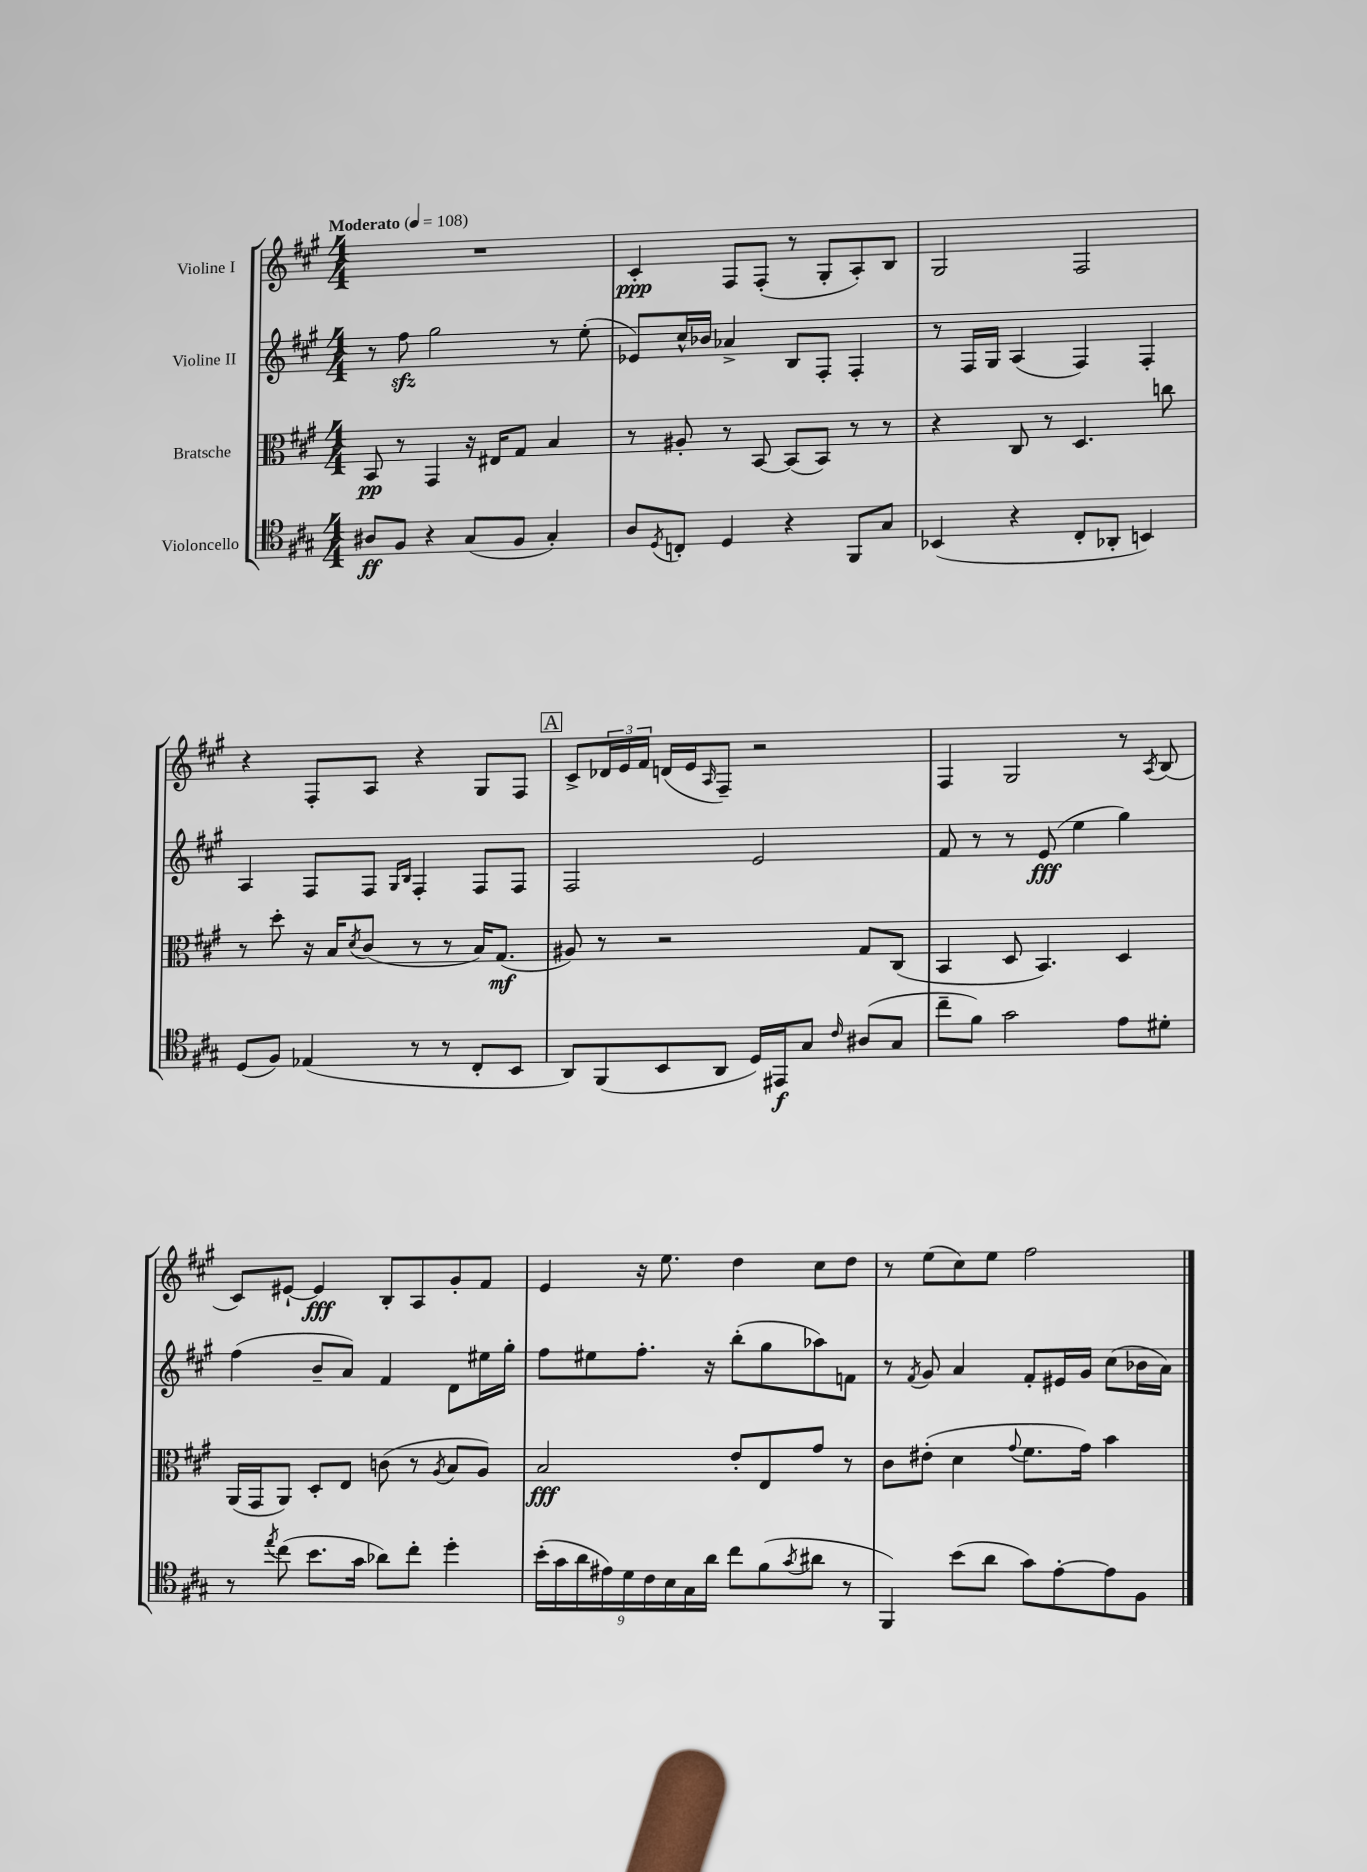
<<
\new StaffGroup <<
\new Staff = "s0" \with { instrumentName = "Violine I" } {
    \clef treble \key a \major \numericTimeSignature \time 4/4 \tempo "Moderato" 4 = 108
    R1 |
    cis'4-.\ppp fis8 fis8-.( r8 gis8-. a8-.) b8 |
    gis2 fis2 |
    r4 fis8-. a8 r4 gis8 fis8 |
    \mark \markup { \box "A" } cis'8-> \tuplet 3/2 { des'16 e'16 fis'16 } d'16( e'16 \grace { a16 } fis8--) r2 |
    fis4 gis2 r8 \acciaccatura { a8 } b8( |
    cis'8) eis'8~-! eis'4\fff b8-. a8 gis'8-. fis'8 |
    e'4 r16 e''8. d''4 cis''8 d''8 |
    r8 e''8( cis''8) e''8 fis''2 \bar "|." |
}
\new Staff = "s1" \with { instrumentName = "Violine II" } {
    \clef treble \key a \major \numericTimeSignature \time 4/4
    r8 fis''8\sfz gis''2 r8 e''8-.( |
    ees'8) cis''16-^ bes'16 aes'4-> b8 fis8-. fis4-. |
    r8 fis16 gis16 a4( fis4) fis4-. |
    a4 fis8 fis8 \grace { gis16 b16 } fis4-. fis8 fis8 |
    \mark \markup { \box "A" } fis2 e'2 |
    fis'8 r8 r8 e'8\fff( e''4 gis''4) |
    fis''4( b'8-- a'8) fis'4 d'8 eis''16 gis''16-. |
    fis''8 eis''8 fis''8.-. r16 b''8-.( gis''8 aes''8) f'8 |
    r8 \acciaccatura { fis'8 } gis'8 a'4 fis'8-. eis'16 gis'16 cis''8( bes'16 a'16) \bar "|." |
}
\new Staff = "s2" \with { instrumentName = "Bratsche" } {
    \clef alto \key a \major \numericTimeSignature \time 4/4
    b,8\pp r8 gis,4 r16 eis16 gis8 b4 |
    r8 ais8-. r8 b,8~ b,8( b,8) r8 r8 |
    r4 cis8 r8 d4. c''8 |
    r8 d''8-. r16 b16 \acciaccatura { d'8 } cis'8( r8 r8 b16) gis8.\mf( |
    \mark \markup { \box "A" } ais8) r8 r2 gis8 cis8( |
    b,4 d8 b,4.) d4 |
    a,16( gis,16 a,8) d8-. e8 c'8( r8 \acciaccatura { a8 } b8 a8) |
    b2\fff e'8-. e8 gis'8 r8 |
    cis'8 eis'8-.( d'4 \appoggiatura { gis'8 } fis'8. gis'16) b'4 \bar "|." |
}
\new Staff = "s3" \with { instrumentName = "Violoncello" } {
    \clef tenor \key a \major \numericTimeSignature \time 4/4
    ais8\ff fis8 r4 gis8( fis8 gis4-.) |
    a8 \acciaccatura { d8 } c8-. d4 r4 fis,8 gis8 |
    bes,4( r4 cis8-. aes,8-. b,4) |
    d8( fis8) ees4( r8 r8 cis8-. b,8 |
    \mark \markup { \box "A" } a,8) fis,8( b,8 a,8 d16) eis,16\f gis8 \grace { cis'16 } ais8( gis8 |
    cis''8-- fis'8) gis'2 e'8 dis'8-. |
    r8 \acciaccatura { e''8 } cis''8( b'8. gis'16 aes'8) cis''8-. d''4-. |
    \tuplet 9/8 { b'16-.( gis'16 a'16 eis'16) d'16 cis'16 b16 gis16 a'16 } cis''8 fis'8( \acciaccatura { gis'8 } ais'8 r8 |
    fis,4) b'8( a'8 gis'8) e'8~-. e'8 fis8 \bar "|." |
}
>>
>>
\layout { \context { \Score \remove "Bar_number_engraver" } }
